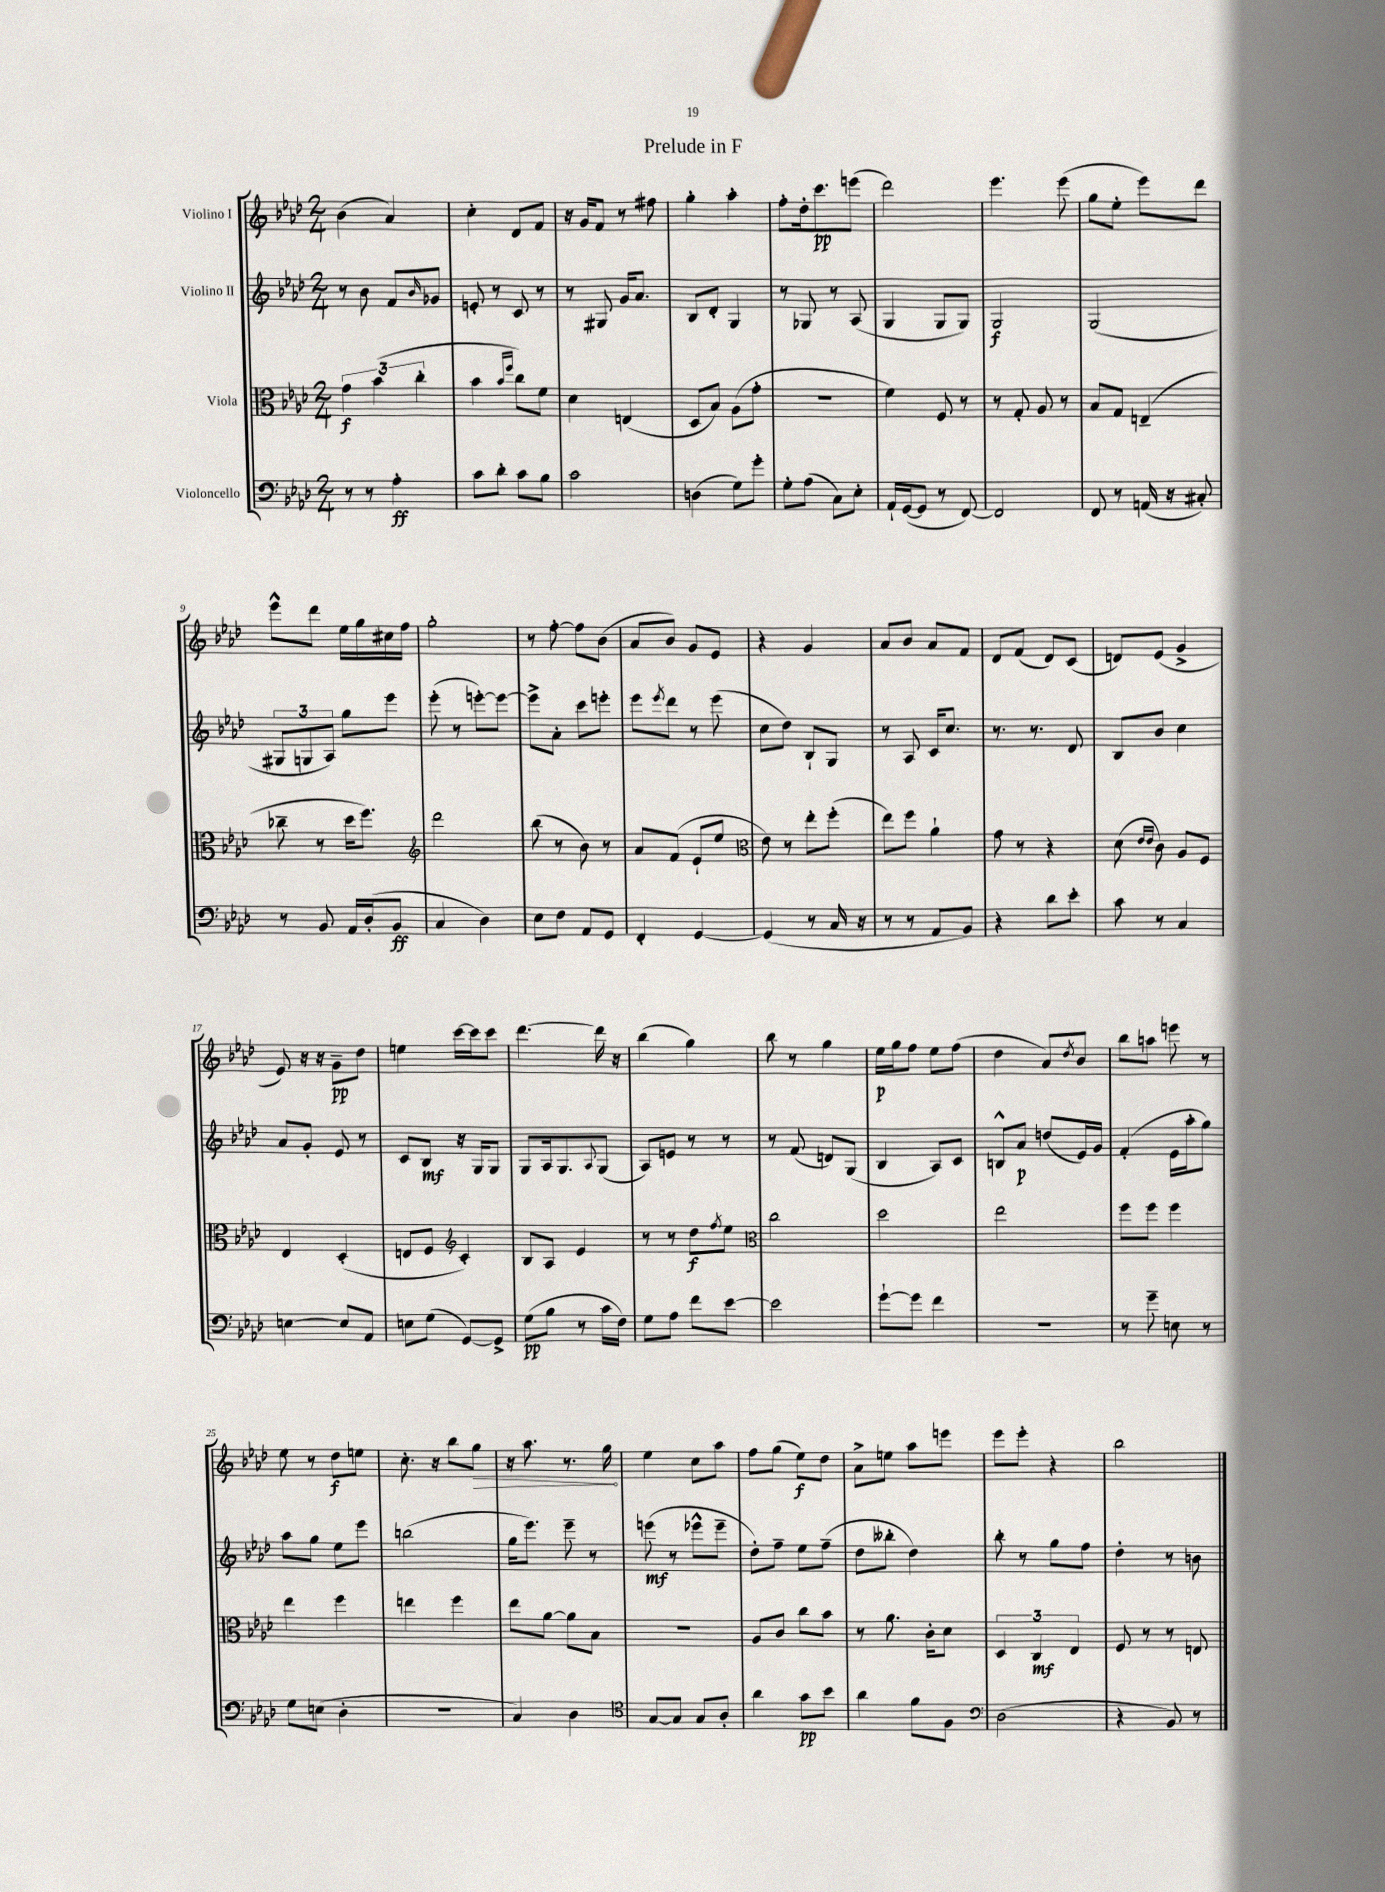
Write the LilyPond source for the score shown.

\header { title = "Prelude in F" }
<<
\new StaffGroup <<
\new Staff = "s0" \with { instrumentName = "Violino I" } {
    \clef treble \key aes \major \numericTimeSignature \time 2/4
    bes'4( aes'4) |
    c''4-. des'8 f'8 |
    r16 g'16 f'8 r8 fis''8 |
    g''4-. aes''4-. |
    f''8-. des''16-. c'''8.\pp e'''8( |
    des'''2) |
    ees'''4. ees'''8( |
    g''8 ees''8-. ees'''8) des'''8 |
    ees'''8-^ des'''8 ees''16 g''16 cis''16 f''16 |
    g''2-. |
    r8 f''8~-. f''8 bes'8( |
    aes'8 bes'8) g'8 ees'8 |
    r4 g'4 |
    aes'8 bes'8 aes'8 f'8 |
    des'8 f'8( des'8) c'8( |
    d'8) ees'8( g'4-> |
    ees'8) r16 r16 g'8--\pp des''8 |
    e''4 c'''16~ c'''16 c'''8 |
    des'''4.~ des'''16 r16 |
    bes''4( g''4) |
    bes''8 r8 g''4 |
    ees''16\p g''16 f''8 ees''8 f''8( |
    des''4 aes'8) \acciaccatura { des''8 } bes'8 |
    bes''8 a''8 e'''8 r8 |
    ees''8 r8 des''8\f e''8 |
    c''8.-. r16 bes''8 \once \override Hairpin.circled-tip = ##t g''8\> |
    r16 aes''8. r8. g''16\! |
    ees''4 c''8 aes''8 |
    f''8 g''8( ees''8\f) des''8 |
    aes'8-> e''8 aes''8 e'''8 |
    ees'''8 ees'''8-. r4 |
    bes''2 \bar "|." |
}
\new Staff = "s1" \with { instrumentName = "Violino II" } {
    \clef treble \key aes \major \numericTimeSignature \time 2/4
    r8 bes'8 f'8 \grace { bes'16 } ges'8 |
    e'8-. r8 c'8 r8 |
    r8 gis8 g'16 aes'8. |
    bes8 des'8-. g4 |
    r8 ges8 r8 aes8( |
    g4 g8 g8) |
    g2\f |
    g2( |
    \tuplet 3/2 { gis8 g8 aes8) } g''8 ees'''8 |
    ees'''8-.( r8 e'''8~-.) e'''8~ |
    e'''8-> aes'8-. c'''8 e'''8-. |
    ees'''8 \acciaccatura { ees'''8 } des'''8 r8 ees'''8( |
    c''8 des''8) bes8-! g8 |
    r8 aes8 c'16 c''8. |
    r8. r8. des'8 |
    bes8 bes'8 c''4 |
    aes'8 g'8-. ees'8 r8 |
    c'8 bes8\mf r16 g16 g8 |
    g8 aes16 g8. \appoggiatura { aes8 } g8( |
    aes8) e'8 r8 r8 |
    r8 f'8( d'8) g8( |
    bes4 aes8) c'8 |
    b8-^ aes'8\p d''8( ees'16) g'16 |
    f'4-.( ees'16 aes''16-. g''8) |
    aes''8 g''8 ees''8 ees'''8 |
    b''2( |
    g''16 ees'''8.) ees'''8-- r8 |
    e'''8\mf( r8 ees'''8-^ ees'''8-- |
    des''8-.) f''8-- ees''8 f''8--( |
    des''8 beses''8-. des''4) |
    bes''8-. r8 g''8 f''8 |
    des''4-. r8 b'8 \bar "|." |
}
\new Staff = "s2" \with { instrumentName = "Viola" } {
    \clef alto \key aes \major \numericTimeSignature \time 2/4
    \tuplet 3/2 { g'4\f bes'4( c''4-. } |
    bes'4 \grace { bes'16 f''16 } c''8) f'8 |
    des'4 e4( |
    des8 bes8) aes8( g'8-. |
    r2 |
    f'4) f8 r8 |
    r8 g8-. aes8 r8 |
    bes8 g8 e4--( |
    ces''8-- r8 des''16 f''8.) |
    \clef treble des'''2 |
    bes''8( r8 bes'8) r8 |
    aes'8 f'8( ees'8-! ees''8 |
    \clef alto ees'8) r8 ees''8-. f''8-.( |
    ees''8) f''8 aes'4-! |
    g'8 r8 r4 |
    des'8( \grace { ees'16 ees'16 } c'8) aes8 f8 |
    ees4 des4-.( |
    e8 f8 \clef treble c'4-.) |
    bes8 aes8 ees'4 |
    r8 r8 des''8\f \acciaccatura { f''8 } ees''8 |
    \clef alto c''2 |
    des''2 |
    ees''2 |
    f''8 f''8 f''4 |
    ees''4 f''4 |
    e''4 f''4 |
    ees''8 aes'8~ aes'8 bes8 |
    r2 |
    aes8 c'8 c''8 bes'8 |
    r8 aes'8. c'16-. des'8 |
    \tuplet 3/2 { des4 c4\mf ees4 } |
    f8 r8 r8 e8 \bar "|." |
}
\new Staff = "s3" \with { instrumentName = "Violoncello" } {
    \clef bass \key aes \major \numericTimeSignature \time 2/4
    r8 r8 aes4-.\ff |
    c'8 des'8-. c'8 bes8 |
    c'2 |
    d4( g8) g'8-. |
    g8-. aes8( c8) ees8-. |
    aes,16-! g,16~( g,8 r8 f,8~) |
    f,2 |
    f,8 r8 a,16( r16 cis8-.) |
    r8 bes,8 aes,16 des16-.( bes,8\ff |
    c4 des4) |
    ees8 f8 aes,8 g,8 |
    f,4-. g,4~ |
    g,4( r8 c16 r16 |
    r8 r8 aes,8 bes,8) |
    r4 des'8 ees'8-. |
    c'8 r8 c4 |
    e4~ e8 aes,8 |
    e8 g8( g,8~) g,8-> |
    g8\pp( bes8 r8 c'16 f16) |
    g8 aes8 f'8 ees'8~ |
    ees'2 |
    g'8~-! g'8 f'4 |
    R2 |
    r8 g'8-- e8 r8 |
    g8 e8( des4-. |
    R2 |
    c4) des4 |
    \clef tenor g8~ g8 g8 aes8-. |
    aes'4 g'8\pp bes'8 |
    aes'4 f'8 f8 |
    \clef bass des2( |
    r4 bes,8) r8 \bar "|." |
}
>>
>>
